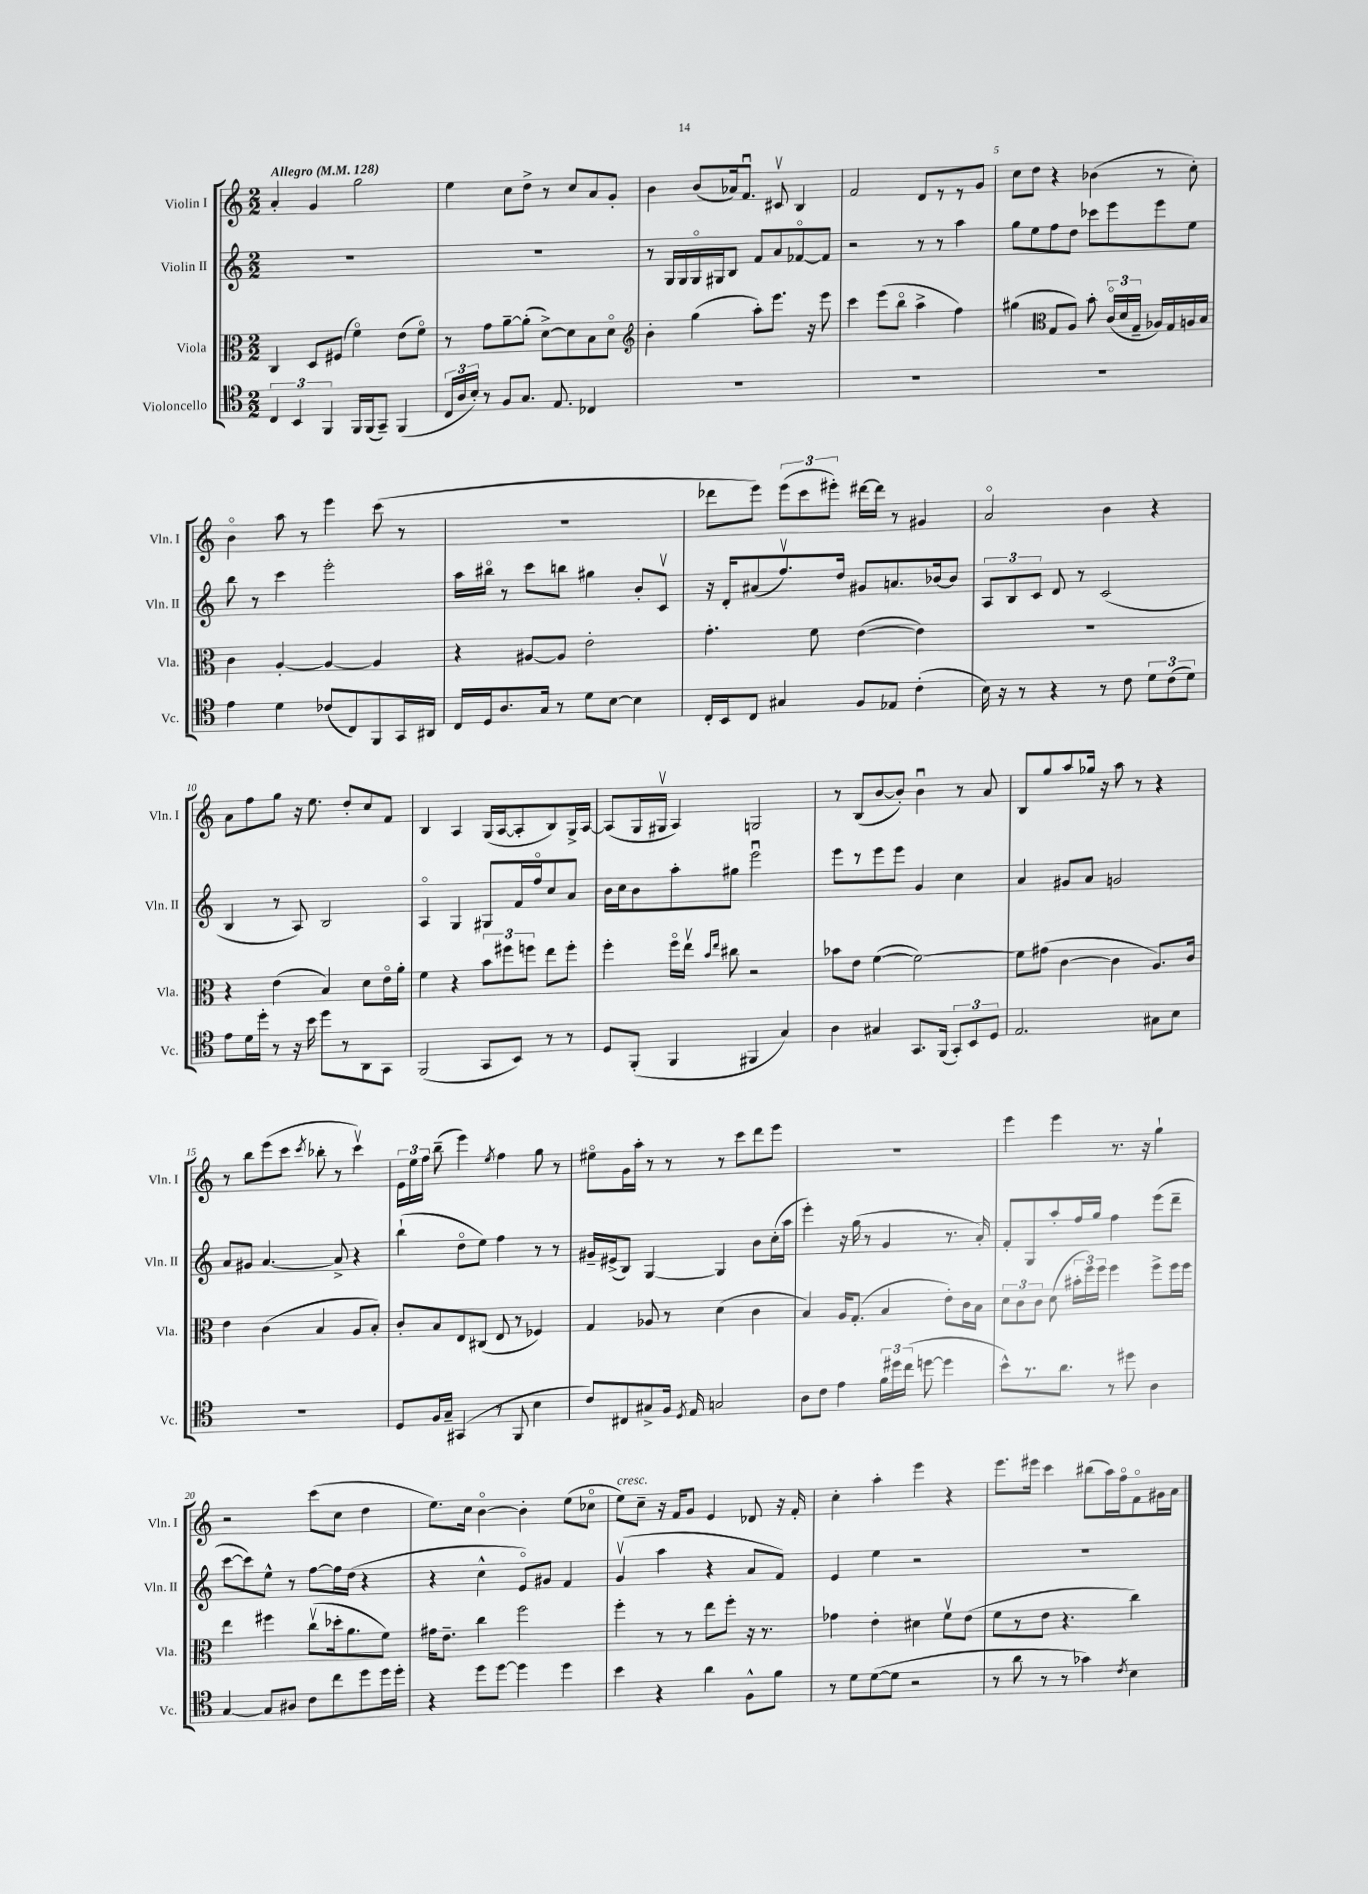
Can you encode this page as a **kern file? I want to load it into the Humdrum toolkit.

**kern	**kern	**kern	**kern
*staff4	*staff3	*staff2	*staff1
*clefC4	*clefC3	*clefG2	*clefG2
*k[]	*k[]	*k[]	*k[]
*M2/2	*M2/2	*M2/2	*M2/2
*MM128	*MM128	*MM128	*MM128
6C	4C	1r	4a'
6BB	.	.	.
.	8D	.	4g
6FF	.	.	.
.	(8F#	.	.
16FF	4fo)	.	2gg
(16FF	.	.	.
8GG~)	.	.	.
(4FF	(8e	.	.
.	8fo)	.	.
=	=	=	=
24C	8r	1r	4ee
24A	.	.	.
24B')	.	.	.
8r	8g	.	.
8F	[8a~	.	8cc
8.G	(8a']	.	8dd^
.	[8d^)	.	8r
8.E	.	.	.
.	8d]	.	8cc
4C-	8B	.	8a
.	8do	.	8g'
=	=	=	=
*	*clefG2	*	*
1r	4b'	8r	4b
.	.	16G	.
.	.	16G	.
.	(4gg	16Go	(8b
.	.	16G#	.
.	.	8B	16a-)
.	.	.	8.fu
.	8aa')	8f	.
.	8.eee	8a	8c#v
.	.	[8f-o	4B
.	16r	.	.
.	8eee	8f-]	.
=	=	=	=
1r	4ccc	2r	2f
.	(8eee	.	.
.	8bbo	.	.
.	4aa^	8r	8d
.	.	8r	8r
.	4ff)	4aa	8r
.	.	.	8g
=	=	=	=
1r	(4gg#	8gg	8cc
.	.	8ee	8dd
*	*clefC3	*	*
.	8G	8ff	4r
.	8A)	8dd	.
.	8b'	8ccc-	(4b-
.	(24co	8eee	.
.	24d	.	.
.	24G~	.	.
.	16A-)	8eee	8r
.	16G	.	.
.	16A	8ee	8cc')
.	16B	.	.
=	=	=	=
4e	4c	8bb	4bo
.	.	8r	.
4d	[4A'	4ccc	8aa
.	.	.	8r
(8c-	4A_	2eee'	4eee
8C)	.	.	.
8FF	4A]	.	(8ccc
16GG	.	.	8r
16AA#	.	.	.
=	=	=	=
16C	4r	16aa	1r
16D	.	16bb#o	.
8.A	.	8r	.
.	[8A#	8ccc	.
16G	.	.	.
8r	8A#]	8bb	.
8d	2e'	4gg#	.
[8B	.	.	.
4B]	.	8b'	.
.	.	8cv	.
=	=	=	=
16C'	4.g'	16r	8ddd-
16BB	.	16d'	.
8C	.	(8a#	8eee)
4G#	.	8.ffv)	(12eee
.	.	.	12ccc
.	8f	.	.
.	.	.	12eee#')
.	.	16dd	.
8F	([4e	8g#	[16ddd#
.	.	.	16ddd#]
8E-	.	8.a	8r
(4c'	4e])	.	4g#
.	.	[16b-	.
.	.	8b-]	.
=	=	=	=
16B)	1r	12A	2ao
16r	.	.	.
.	.	12B	.
8r	.	.	.
.	.	12c	.
4r	.	8d	.
.	.	8r	.
8r	.	(2c	4b
8c	.	.	.
12d	.	.	4r
(12c	.	.	.
12d)	.	.	.
=	=	=	=
8e	4r	4B	8a
16d	.	.	8ff
16dd'	.	.	.
8r	(4e	8r	8gg
16r	.	8A)	16r
16b	.	.	8.ee
8dd	4B)	2B	.
8r	.	.	8dd'
8AA	8d	.	8cc
8GG	16eo	.	8f
.	16a'	.	.
=	=	=	=
(2FF	4f	4Ao	4B
.	4r	4G	4A
8GG	12b	8G#	(16G
.	.	.	[16A
.	12ff#	.	.
8BB)	.	16f	8A']
.	12ff	.	.
.	.	16ffo	.
8r	8ee	8cc	8B)
8r	8ff'	8a	16G^
.	.	.	[16A
=	=	=	=
8D	4ff'	16b	(8A]
.	.	16cc	.
(8FF'	.	8b	16G
.	.	.	16G#v
4FF	16ffo	8aa'	4A)
.	16eev	.	.
.	16qqb	.	.
.	16qqee	.	.
.	8cc#	8gg#	.
4FF#	2r	2eeeu	2G
4G)	.	.	.
=	=	=	=
4A	8b-	8eee	8r
.	8e	8r	(8B
4G#	([4f	8eee	[8b
.	.	8eee	8b'])
8.GG	2f_)	4g	4bu
(16FF	.	.	.
12GG')	.	4cc	8r
12BB	.	.	.
.	.	.	8a
12D	.	.	.
=	=	=	=
2.E	8f]	4a	8B
.	(8g#	.	8gg
.	[4c	8g#	8aa
.	.	8a	16gg-
.	.	.	16r
.	4c]	2g	8aa
.	.	.	8r
8G#	8.A)	.	4r
8B	.	.	.
.	16c	.	.
=	=	=	=
1r	4e	8a	8r
.	.	8g#	8bb
.	(4c	[4.a	(8eee
.	.	.	8ccc
.	.	.	8qccc
.	4B	.	8bb-'
.	.	8a^]	8r
.	8A	4r	4cccv)
.	8B')	.	.
=	=	=	=
8D	8c'	(4bb`	24e
.	.	.	24ee
.	.	.	24ff
16F	8B	.	(8bb~
16G~	.	.	.
(4GG#	8E	8ddo	4eee)
.	(8C#	8ee)	.
.	.	.	8qee
8r	8E	4ff	4ff
8FF	8r	.	.
4B	4F-)	8r	8gg
.	.	8r	8r
=	=	=	=
8c)	4G	16g#~	8ee#o
.	.	(16e#^	.
8C#	.	8B)	16g
.	.	.	16aa'
8G#^	8A-	[4G	8r
16F	8r	.	8r
8qD	.	.	.
16E	.	.	.
2G	(4d	4G]	8r
.	.	.	8ccc
.	4c	8b	8ddd
.	.	(16cc'	8eee
.	.	16aa	.
=	=	=	=
8A	4B)	4eee')	1r
8c	.	.	.
4e	16A	16r	.
.	(8.G'	(16gg	.
.	.	8r	.
24f	4B	4g	.
24dd#	.	.	.
(24cc	.	.	.
[8dd	.	.	.
4dd]	8e')	8.r	.
.	16c	.	.
.	16B	16a')	.
=	=	=	=
8b^^)	12d	8f'	4eee
.	12c	.	.
8.r	.	8G	.
.	12c	.	.
.	(8d	8aa'	4eee
8.a	.	.	.
.	24b#'	16ff	.
.	24ff)	.	.
.	.	16gg	.
.	24ff	.	.
8r	4ff	4ff	8.r
8dd#	.	.	.
.	.	.	16r
4A	8ff^	(8eee	4gg`
.	16ff	8ddd~	.
.	16ff	.	.
=	=	=	=
[4G	4ee	[8ccc	2r
.	.	8ccc])	.
8G]	4ff#	8ee^^	.
8A#	.	8r	.
8c	(8ccv	[8ff	(8ccc
8cc	16dd-'	16ff]	8cc
.	8.a	(16dd	.
8dd	.	4r	4dd
16dd	8f)	.	.
16dd'	.	.	.
=	=	=	=
4r	16g#	4r	8.ee)
.	8.e~	.	.
.	.	.	16cc
8dd	4cc	4cc^^	[4bo
[8dd	.	.	.
4dd]	2ff	8eo)	4b']
.	.	8g#	.
4dd	.	4f	(8ee
.	.	.	8cc-o
=	=	=	=
4b	4ff'	(4gv	8ee)
.	.	.	8cc~
4r	8r	4aa	16r
.	.	.	16f
.	8r	.	8g
4a	8ee	4r	4e
.	8ff'	.	.
8F^^	16r	8a	8d-
.	8.r	.	.
8f	.	8f)	16r
.	.	.	16f'
=	=	=	=
8r	4g-	4e	4cc'
8d	.	.	.
([8d	4e'	4ee	4aa'
8d]	.	.	.
2r	4d#	2r	4eee
.	8fv	.	4r
.	(8e	.	.
=	=	=	=
8r	8f	1r	8.eee
8a	8r	.	.
.	.	.	16eee#
8r	8e	.	4ccc
8r	4.r	.	.
4g-)	.	.	(8bb#
.	.	.	16aa)
.	.	.	16ffo
8qc	.	.	.
4B	4cc)	.	8fo
.	.	.	16g#
.	.	.	16a
==	==	==	==
*-	*-	*-	*-
